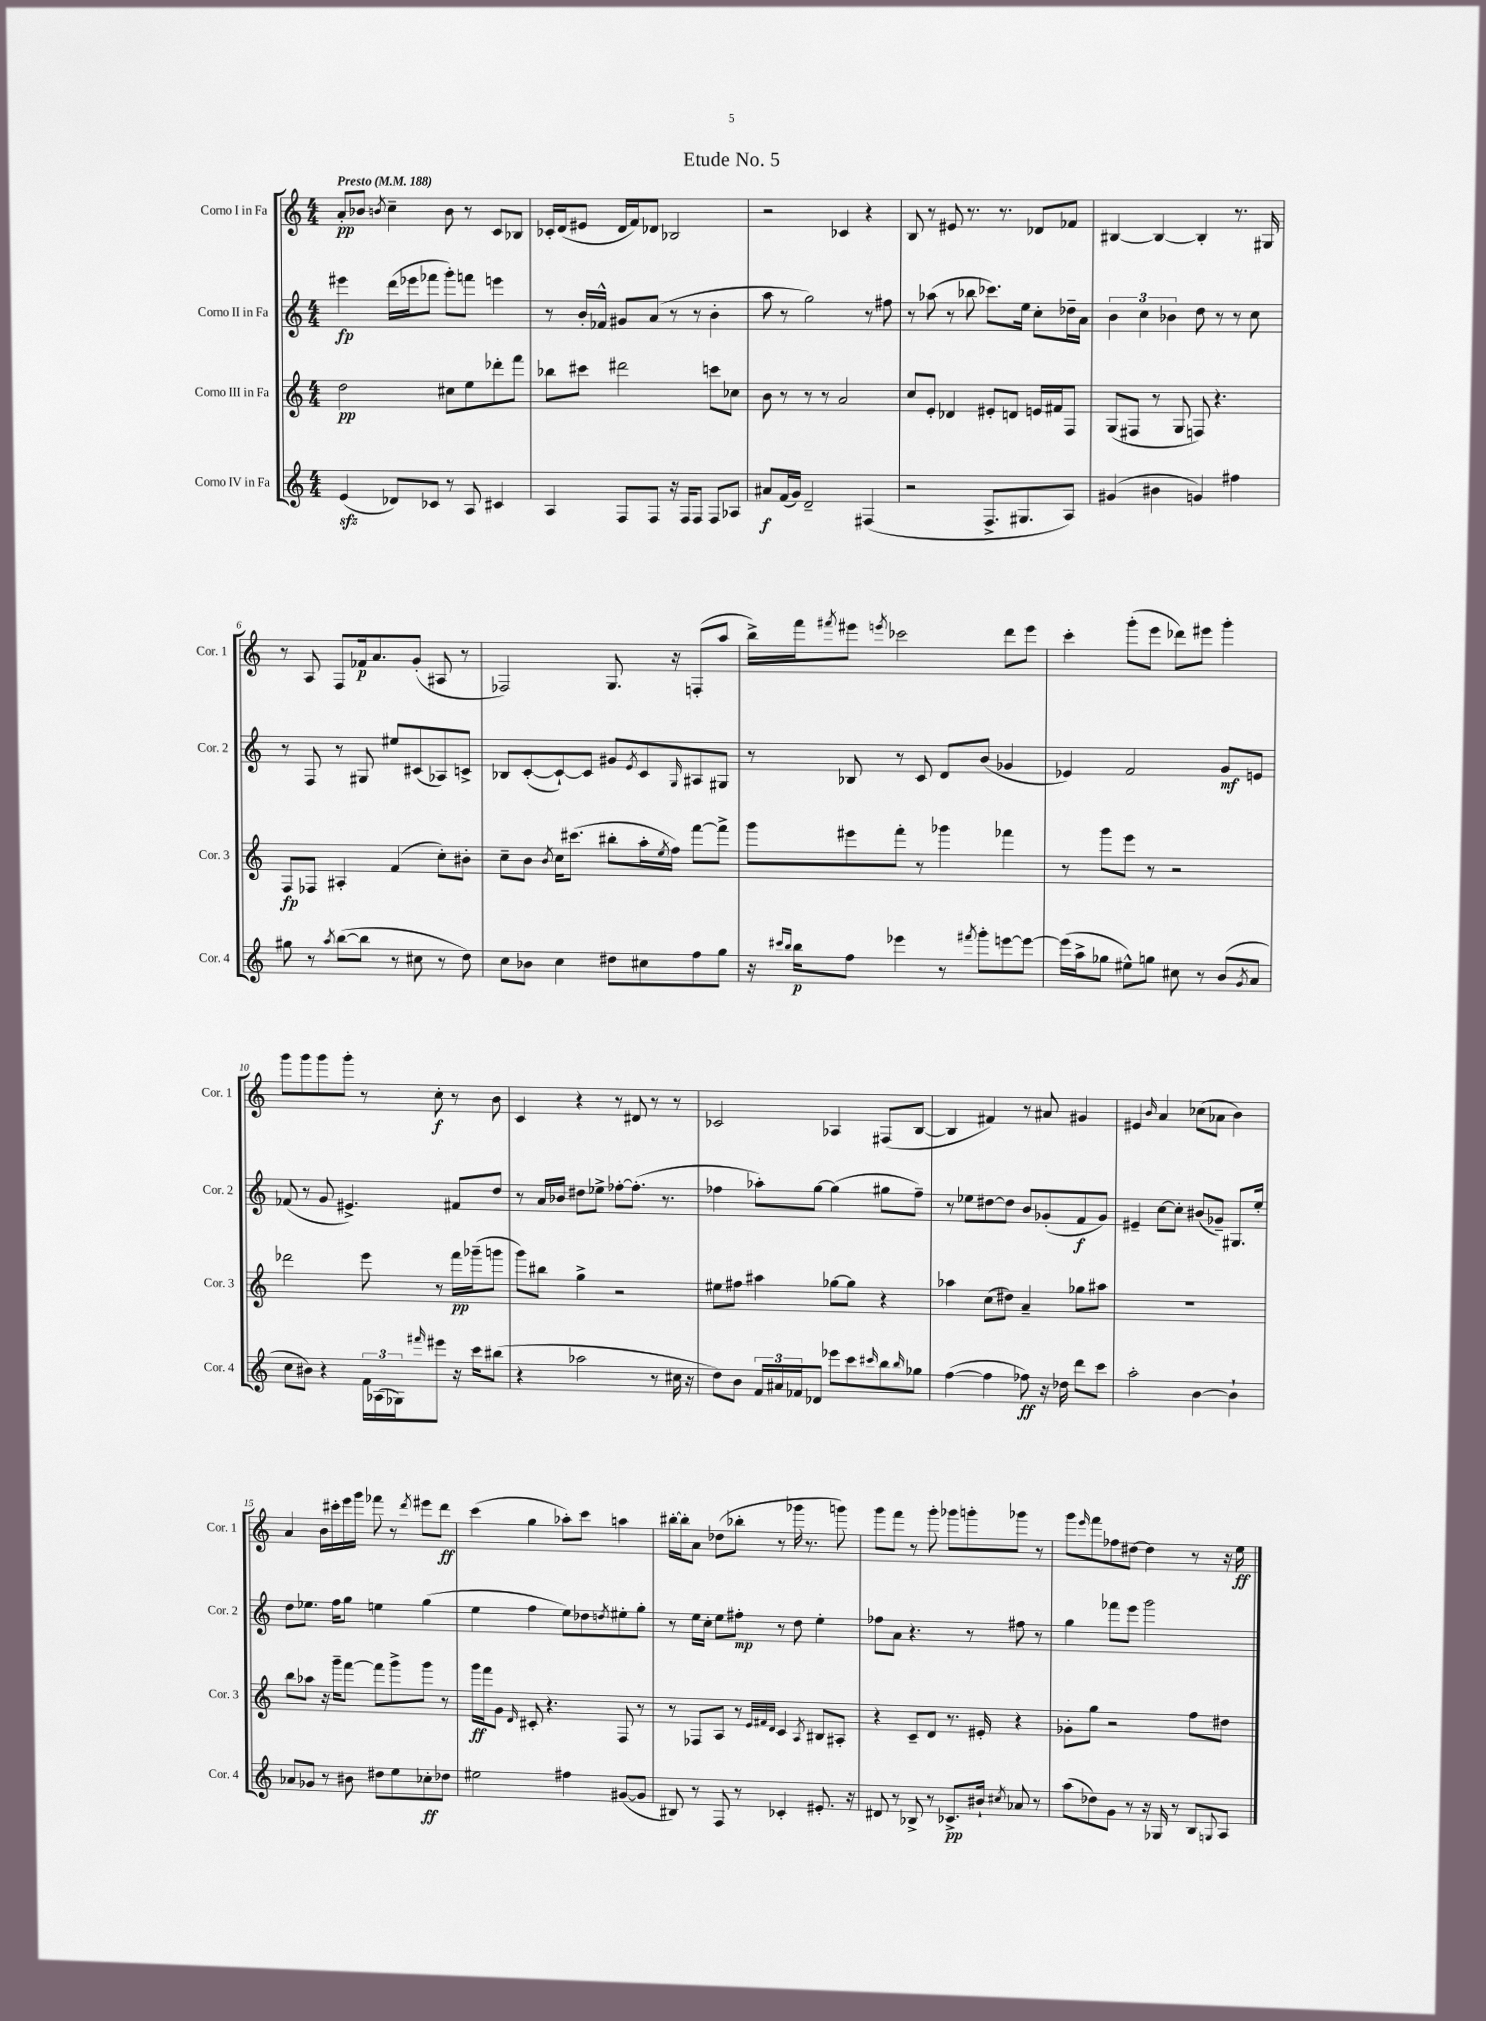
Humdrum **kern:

**kern	**kern	**kern	**kern
*staff4	*staff3	*staff2	*staff1
*clefG2	*clefG2	*clefG2	*clefG2
*k[]	*k[]	*k[]	*k[]
*M4/4	*M4/4	*M4/4	*M4/4
*MM188	*MM188	*MM188	*MM188
(4e	2dd	4eee#	8a'
.	.	.	8b-
.	.	.	8qb
8d-)	.	(16ddd	4cc~
.	.	16eee-	.
8c-	.	8fff-	.
8r	8cc#	8ggg')	8b
8A	8ee	8fff	8r
4c#	8ddd-'	4eee	8c
.	8fff	.	8B-
=	=	=	=
4A	8bb-	8r	16c-'
.	.	.	(16d
.	8ccc#	16b'	8e#
.	.	16f-^^	.
8F	2ddd#	8g#	16d
.	.	.	16f)
8F	.	(8a	8d-
16r	.	8r	2B-
16F	.	.	.
8F	.	8r	.
8F	8ccc	4b'	.
8A-	8cc-	.	.
=	=	=	=
8a#	8b	8aa	2r
(16f	8r	8r	.
16g)	.	.	.
2d~	8r	2gg)	.
.	8r	.	.
.	2a	.	4c-
(4F#	.	8r	4r
.	.	8ff#	.
=	=	=	=
2r	8cc	8r	8B
.	8e'	(8aa-	8r
.	4d-	8r	8e#
.	.	8bb-	8.r
8.F^	8e#'	8.ccc-)	.
.	.	.	8.r
.	8d	.	.
8.G#	.	16ee	.
.	16e	8cc'	8d-
.	16f#	.	.
8A)	8F	16dd-~	8f-
.	.	16a	.
=	=	=	=
(4g#	(8G	6b	[4B#
.	8F#	.	.
.	.	6cc	.
4b#	8r	.	4B#_
.	.	6b-	.
.	8G	.	.
4g)	8F)	8dd	4B#']
.	4.r	8r	.
4ff#	.	8r	8.r
.	.	8cc	.
.	.	.	16G#
=	=	=	=
8gg#	8F	8r	8r
8r	8F-	8F	8A
8qaa	.	.	.
([8bb	4A#'	8r	8F
8bb]	.	8G#	16f-
.	.	.	8.a
8r	(4f	8ee#	.
8cc#	.	(8c#	(8g'
8r	8cc')	8A-)	8A#
8dd)	8b#'	8c^	8r
=	=	=	=
8cc	8cc~	8B-	2F-)
8b-	8b	([8c'	.
.	8qb	.	.
4cc	16cc	8c`_)	.
.	(8.ccc#	.	.
.	.	8c]	.
8dd#	8bb#'	8g#	8.G
.	.	8qe	.
8cc#	16aa'	8c	.
.	8qee	.	.
.	16ff)	.	16r
.	.	16qqG	.
8ff	[8fff	8A#	(8F'
8gg	8fff^]	8G#	8aa
=	=	=	=
16r	8ggg	8r	16bb^)
16qqccc#	.	.	.
16qqbb	.	.	.
16bb	.	.	16fff
.	.	.	8qfff#
8ff	8eee#	8B-	8eee#
.	.	.	8qeee
4eee-	8fff'	8r	2ccc-
.	8r	8c	.
8r	4ggg-	8d	.
8qfff#	.	.	.
8ggg'	.	(8b	.
[8eee	4fff-	4g-	8ddd
8eee_	.	.	8eee
=	=	=	=
(16eee]	8r	4e-)	4ccc'
16aa^	.	.	.
8gg-	8ggg	.	.
8ee#^^)	8eee	2f	(8ggg'
8gg	8r	.	8eee
8cc#	2r	.	8ddd-)
8r	.	.	8eee#
(8b	.	8g	4ggg'
8qg	.	.	.
8a	.	8e	.
=	=	=	=
8cc	2ddd-	(8f-	8ggg
8b#)	.	8r	8ggg
4r	.	8g	8ggg
.	.	4.e#^)	8ggg'
24f	8eee	.	8r
(24A-	.	.	.
24G-)	.	.	.
16qqfff#	.	.	.
8eee#	8r	.	8cc'
16r	16fff	8f#	8r
16ccc	(16ggg-~	.	.
(8bb#	8ggg	8dd	8b
=	=	=	=
4r	8ggg)	8r	4c
.	8bb#	16a	.
.	.	16b-	.
2aa-	4gg^	8dd#	4r
.	.	8ee-^	.
.	2r	[8ff-'	8r
.	.	(8.ff-']	8d#
8r	.	.	8r
.	.	8.r	.
16cc#	.	.	8r
16r	.	.	.
=	=	=	=
8dd)	8ee#	4ff-	2c-
8b	8ff#	.	.
24f	4aa#	8aa-')	.
24a#	.	.	.
24f-	.	.	.
8d-	.	[8gg	.
8eee-	[8gg-	(4gg]	4A-
8ccc	8gg-]	.	.
16qqccc#	.	.	.
8bb	4r	8gg#	(8F#
16qqbb	.	.	.
8gg-	.	8ff-~)	[8B
=	=	=	=
([4ff	4aa-	8r	4B]
.	.	8ee-	.
4ff]	(8cc	[8dd#	4f#)
.	8dd#)	8dd#]	.
8ff-)	4a~	8b	8r
16r	.	(8g-'	8a#
16dd-	.	.	.
8ddd	8gg-	8f	4g#
8ccc	8aa#	8g-)	.
=	=	=	=
2aa'	1r	4e#~	4e#
.	.	.	16qqb
.	.	[8cc	4a
.	.	8cc']	.
[4b	.	(8b#	(8cc-
.	.	8g-~)	8a-
4b`]	.	8.G#	4b)
.	.	16ee'	.
=	=	=	=
8a-	8bb	8dd	4a
8g-	8aa-	8.ee-	.
8r	16r	.	16b
.	16ggg~	16ff	16ccc#'
8b#	[8fff	8gg	16eee
.	.	.	16ggg
8dd#	8fff]	4ee	8fff-
8ee	8ggg^	.	8r
.	.	.	8qddd
8cc-'	8ggg	(4gg	8eee#
8dd-	8r	.	8ddd
=	=	=	=
2ee#	16ggg	4ee	(4ccc
.	16fff	.	.
.	8g	.	.
.	16qqd	.	.
.	8c#'	4ff	4gg
.	4.r	.	.
4ff#	.	8ee)	8aa-')
.	.	8dd-	8ccc
.	.	8qdd	.
([8g#	8F	8ee#'	4aa
8g#]	8r	8gg'	.
=	=	=	=
8B#)	8r	8r	[16bb#'
.	.	.	16bb#']
8r	8F-	16ee	8a
.	.	16cc'	.
8F	8A	8ee	(8dd-
8r	8r	8ff#'	8bb-'
.	32qqe	.	.
.	32qqf#	.	.
.	32qqd	.	.
4c-'	4c	8r	8r
.	.	8dd	16ggg-
.	.	.	8.r
.	8qA	.	.
8.e#'	8B#	4ee'	.
.	8A#'	.	8ggg)
16r	.	.	.
=	=	=	=
8d#	4r	8ff-	8ggg
8r	.	8a	8fff
8B-^	8c~	4.r	8r
8r	8d	.	8ggg'
8.c-^	8.r	.	8ggg-
.	.	8r	8ggg'
16b#`	16e#'	.	.
8qcc#	.	.	.
8a-	4r	8ff#	8ggg-
8r	.	8r	8r
=	=	=	=
(8aa	8g-'	4gg	8ggg
.	.	.	16qqeee
8dd-)	8gg	.	8fff
8g	2r	8fff-	8ff-
8r	.	8eee	[8dd#
16r	.	2ggg	4dd#]
16G-	.	.	.
8r	.	.	.
8B	8ff	.	8r
8qqG	.	.	.
8A	8dd#	.	16r
.	.	.	16ee
==	==	==	==
*-	*-	*-	*-
